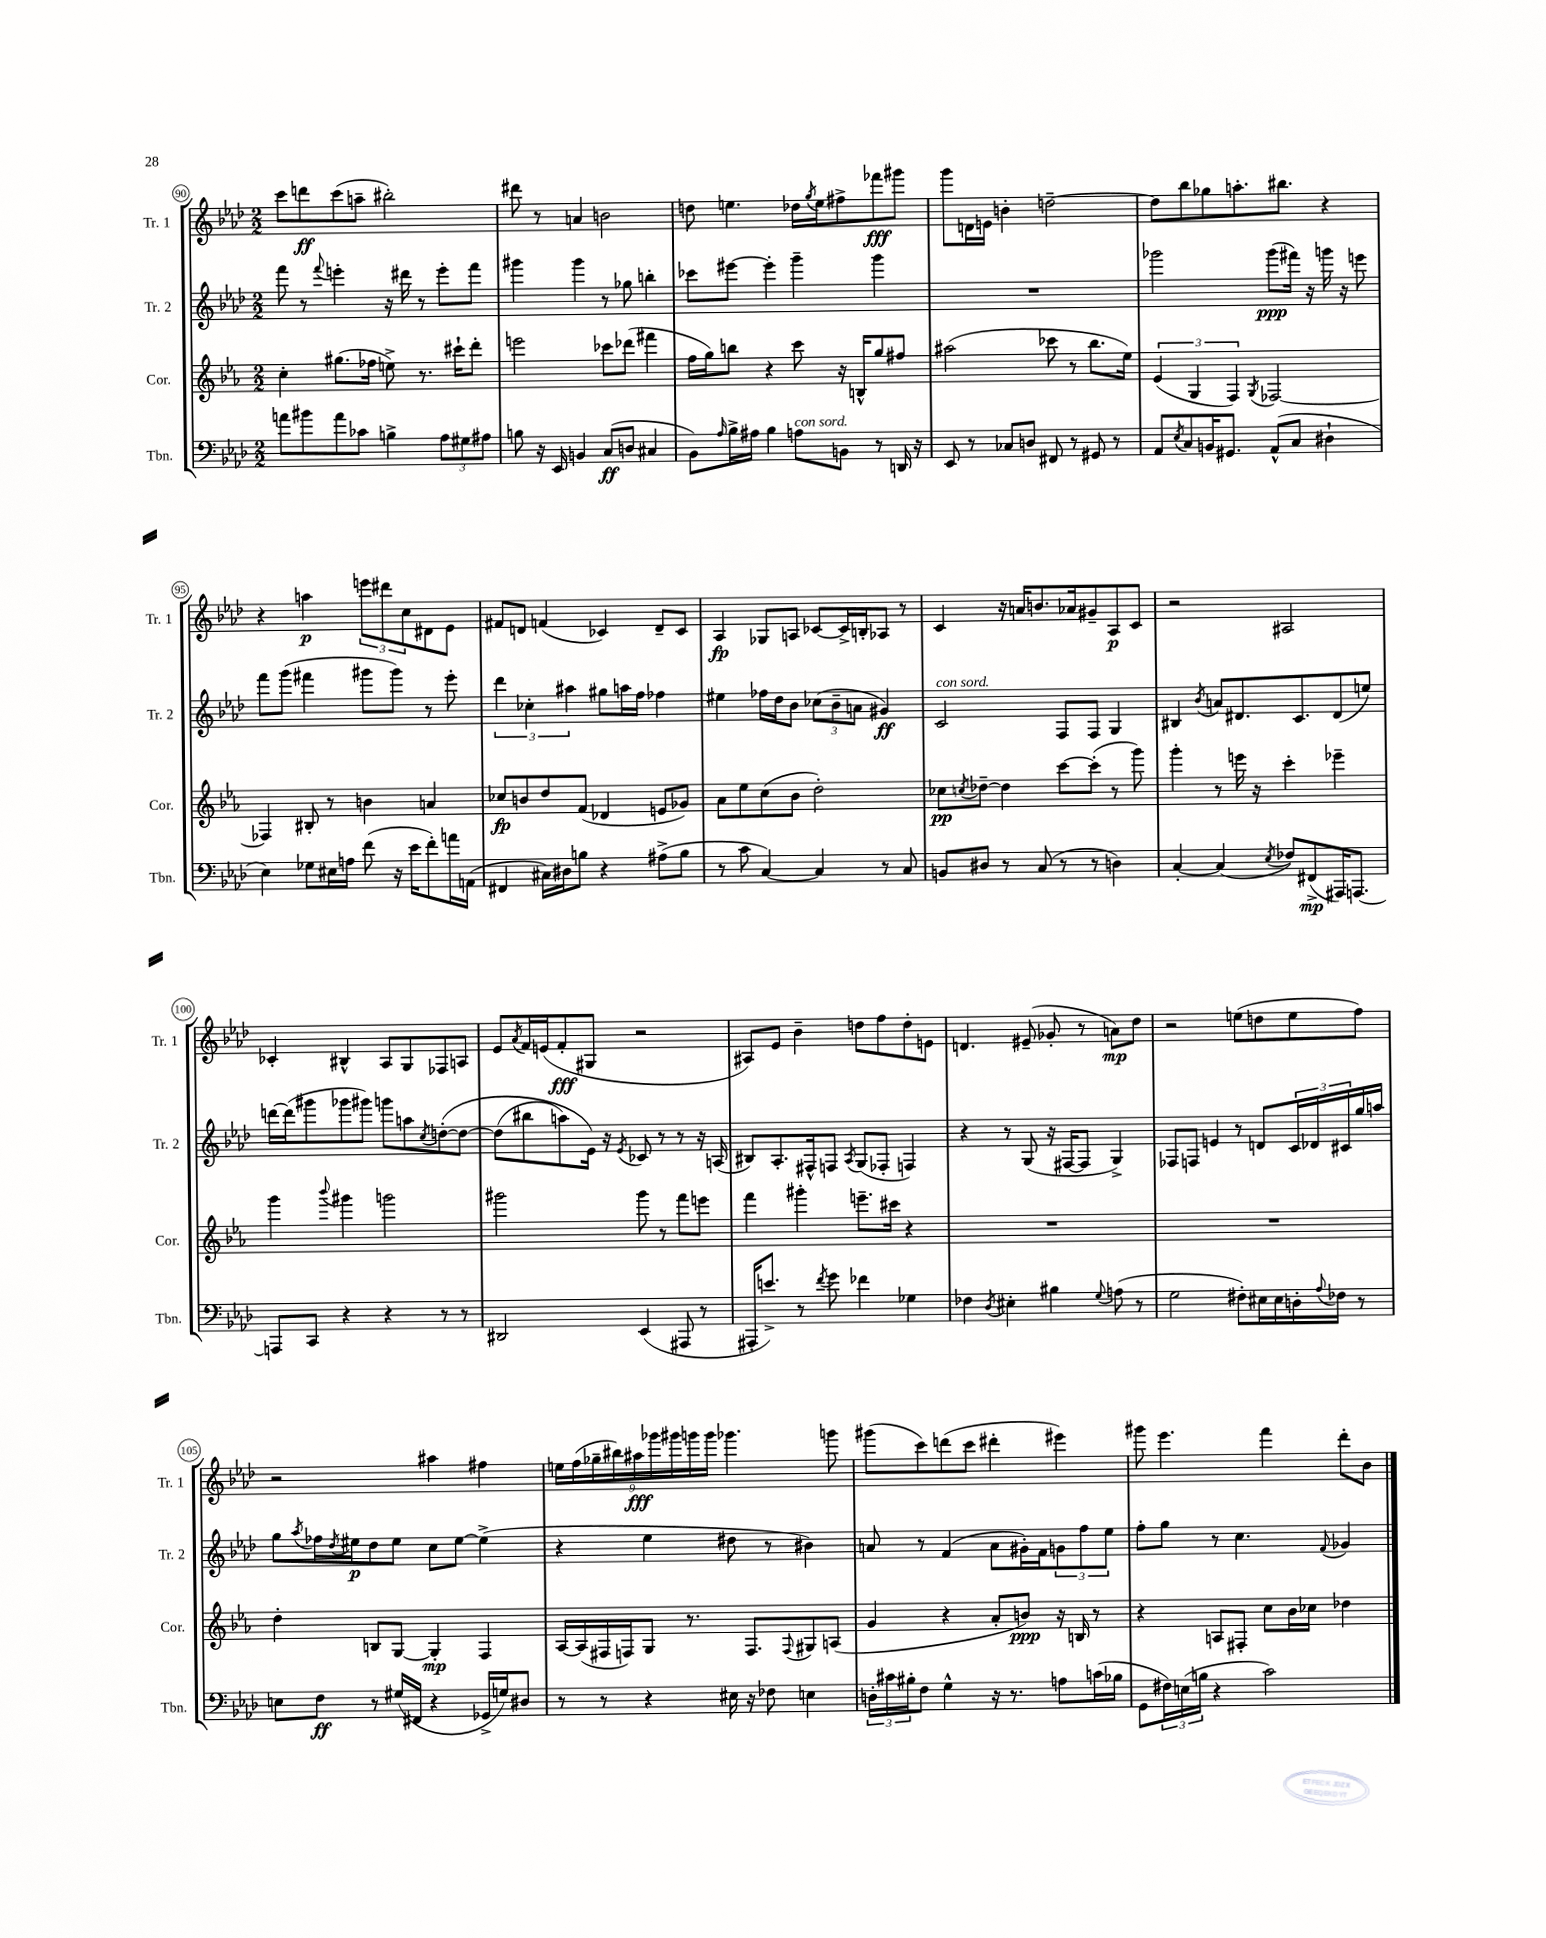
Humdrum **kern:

**kern	**kern	**kern	**kern
*staff4	*staff3	*staff2	*staff1
*clefF4	*clefG2	*clefG2	*clefG2
*k[b-e-a-d-]	*k[b-e-a-]	*k[b-e-a-d-]	*k[b-e-a-d-]
*M2/2	*M2/2	*M2/2	*M2/2
8a\L	4cc'\	8fff\	8ccc\L
8b#\	.	8r	8ddd\
.	.	8qqfff/	.
8a\	(8.gg#\L	4eee'\	(8ccc\
8c-\J	.	.	8aa~\J
.	16ff-\Jk	.	.
4B^\	8ee^\)	16r	2bb#'\)
.	.	16ddd#\	.
.	8.r	8r	.
12A-\L	.	8eee'\L	.
.	16ccc#`\LK	.	.
12G#\	.	.	.
.	8ddd'\J	8fff\J	.
12A#\J	.	.	.
=	=	=	=
8B\	2eee\	4ggg#\	8ddd#\
16r	.	.	8r
16EE-/	.	.	.
4BB/	.	4ggg#\	4a/
(8C/L	8ccc-\L	8r	2b\
8D/J	(8ddd-\J	8gg-\	.
4C#/	4fff#\	4bb'\	.
=	=	=	=
8BB-\L)	16ff\LL	8ccc-\L	8dd\
.	16gg\J)	.	.
16qqA-/	.	.	.
16B-^\L	8bb\J	[8eee#\J	4.ee\
16A#\JJ	.	.	.
4B-\	4r	4eee#'\]	.
8A\L	8ccc\	4ggg~\	16dd-\LL
.	.	.	8qgg/
.	.	.	16ee\J
8BB\J	16r	.	8ff#^\
.	16B^^/LK	.	.
8r	8gg/	4ggg\	8fff-\
16DD/	8ff#/J	.	8ggg#\J
16r	.	.	.
=	=	=	=
8EE-/	(2aa#\	1r	8ggg\L
8r	.	.	16d\L
.	.	.	16e\JJ
8C-/L	.	.	4b'\
8D/J	.	.	.
8FF#/	8ccc-\	.	[2dd~\
8r	8r	.	.
8GG#/	8.bb-\L	.	.
8r	.	.	.
.	16ee-\Jk)	.	.
=	=	=	=
8AA-/L	(6e-/	2ggg-\	8dd\]L
8qE-/	.	.	.
8C/	.	.	8bb-\
.	6G/	.	.
16BB/K	.	.	8gg-\
8.GG#/J	.	.	.
.	6F/)	.	.
.	.	.	8.aa'\
.	8qG/	.	.
(8AA-^^/L	[2F-/	(8ggg-\L	.
.	.	.	8.bb#\J
8C/J	.	16fff#\Jk)	.
.	.	16r	.
4D#`\	.	16ggg\	4r
.	.	16r	.
.	.	8eee\	.
=	=	=	=
4E-\)	4F-/]	8fff\L	4r
.	.	(8ggg\J	.
8G-\L	8B#'/	4fff#\	4aa\
16E#\L	8r	.	.
16A\JJ	.	.	.
(8f\	4b\	8ggg#\L	12eee\L
.	.	.	12ddd#\
16r	.	8ggg#\J)	.
.	.	.	12cc\
16e-\LK	.	.	.
8f'\)	4a/	8r	8d#\
16a\L	.	8eee-'\	8e-\J
(16AA\JJ	.	.	.
=	=	=	=
4FF#/	8cc-/L	6ddd-\	8f#/L
.	8b/	.	8d/J
.	.	6cc-'\	.
16C#\LL)	8dd/	.	(4f/
16D#\J	.	.	.
.	.	6aa#\	.
8B\J	(8f/J	.	.
4r	4d-/	8gg#\L	4c-/)
.	.	16aa\L	.
.	.	16ff\JJ	.
(8A#^\L	8e/L	4ff-\	8d~/L
8B\J	8g-/J)	.	8c-/J
=	=	=	=
8r	8a-\L	4ee#\	4A-/
8c\	8ee-\	.	.
[4C/)	(8cc\	16ff-\LL	8G-/L
.	.	16dd-\J	.
.	8b-\J	8b-\J	8A/J
4C/]	2dd'\)	(12cc-\L	[8c-/L
.	.	12b-~\	.
.	.	.	16c-^/]L
.	.	12a\J	.
.	.	.	16B'/J
8r	.	4g#/)	8A-/J
8C/	.	.	8r
=	=	=	=
8BB/L	8cc-\L	2c/	4c/
.	8qcc/	.	.
8D#/J	[8dd-~\J	.	.
8r	4dd-\]	.	16r
.	.	.	16a/LK
(8C/	.	.	8.b/
8r	[8ccc\L	8F/L	.
.	.	.	16a-/k
8r	(8ccc'\]J	8F/J	8g#~/
4D\)	8r	4G/	8A-/
.	8ggg\)	.	8c/J
=	=	=	=
[4C'/	4ggg'\	4B#/	2r
.	.	8qb-/	.
(4C/]	8r	8a/L	.
.	16eee\	8.d#/	.
.	16r	.	.
8qE-/	.	.	.
8F-/L)	4ccc'\	.	2A#/
.	.	8.c/	.
(8FF#^/	.	.	.
16AAA#/K)	4eee-~\	(8d#/	.
[8.AAA/J	.	.	.
.	.	8ee/J)	.
=	=	=	=
8AAA/]L	4ggg\	[16ddd\LL	4c-'/
.	.	(16ddd\]J	.
8CC/J	.	8ggg#\	.
.	8qqbbb-/	.	.
4r	4ggg#\	8ggg-\	4B#^^/
.	.	8ggg#\J)	.
4r	2ggg\	8ggg\L	8A-/L
.	.	8aa\	8G/
.	.	8qcc/	.
8r	.	&([8dd'\	8F-/
8r	.	8dd\_J	8A/J
=	=	=	=
2DD#/	2ggg#\	(8dd\]L	8e-/L
.	.	.	8qa-/
.	.	8bb#\	16f/L
.	.	.	(16e/J
.	.	8aa\)	8f'/
.	.	16e-\Jk&)	8G#/J
.	.	16r	.
.	.	8qe-/	.
(4EE-/	8ggg#\	8c-/	2r
.	8r	8r	.
8AAA#/	8fff\L	8r	.
8r	8eee\J	16r	.
.	.	(16A/	.
=	=	=	=
16AAA#'/LK	4fff\	8B#/L)	8A#/L)
8.e^/J)	.	.	.
.	.	8.A-'/	8e-/J
8r	4ggg#'\	.	4b-~\
.	.	16F#^^/k	.
8qf/	.	.	.
8g\	.	8F/J	.
.	.	8qA-/	.
4f-\	8.eee~\L	(8G/L	8dd\L
.	.	8F-'/J	8ff\
.	16ccc#\Jk	.	.
4G-\	4r	4F/)	8dd'\
.	.	.	8e\J
=	=	=	=
4F-\	1r	4r	4.d/
8qD-/	.	.	.
4E#'\	.	8r	.
.	.	(8G/	(8e#~/
4B#\	.	16r	8g-'/
.	.	[16F#/LK	.
.	.	8F#/]J	8r
8qqG/	.	.	.
(8A\	.	4G^/)	8a\L)
8r	.	.	8dd-\J
=	=	=	=
2G\	1r	8F-/L	2r
.	.	8F/J	.
.	.	4e/	.
8F#'\L)	.	8r	(8ee\L
16E#\L	.	8d/L	8dd\
16E#\	.	.	.
16D'\	.	24c/L	8ee\
.	.	24d-/	.
8qqA-/	.	.	.
16F-\JJ	.	.	.
.	.	24c#/	.
8r	.	16gg/	8ff\J)
.	.	16aa/JJ	.
=	=	=	=
8E\L	4dd'\	8gg\L	2r
.	.	8qaa-/	.
8F\J	.	16ff-\L	.
.	.	8qdd-/	.
.	.	16ee#\J	.
8r	8B/L	8dd-\	.
(16G#/LL	[8G/J	8ee#\J	.
16FF#/JJ	.	.	.
4r	4G'/]	8cc\L	4aa#\
.	.	[8ee#\J	.
16GG-^/LL	4F/	(4ee#^\]	4ff#\
16G/J)	.	.	.
8D#/J	.	.	.
=	=	=	=
8r	[16A-/LL	4r	18ee\LL
.	.	.	(18ff\
.	(16A-/]	.	.
.	.	.	18gg-~\
8r	16F#/	.	.
.	.	.	18bb#\)
.	16F/J)	.	.
.	.	.	18aa#\
4r	8G/J	4ee-\	.
.	.	.	18ggg-\
.	.	.	18ggg#\
.	8.r	.	.
.	.	.	18ggg\
.	.	.	18ggg\JJ
16E#\	.	8dd#\	4.ggg-\
16r	8.F/L	.	.
8F-\	.	8r	.
.	8qqF/	.	.
4E\	8G#/	4b#\)	.
.	(8A/J	.	8ggg\
=	=	=	=
24D'\LL	4g/	8a/	(8ggg#\L
24c#\	.	.	.
24B#'\J	.	.	.
8F\J	.	8r	8ccc\)
4G^^\	4r	(4f/	(8ddd\
.	.	.	8ccc\J
16r	8a-'/L	8a\L	4ddd#'\
8.r	.	.	.
.	8b/J)	16g#'\L)	.
.	.	16f\J	.
8A\L	16r	12g\	4eee#\)
.	16B/	.	.
.	.	12ff\	.
(16c\L	8r	.	.
.	.	12ee-\J	.
16B-\JJ	.	.	.
=	=	=	=
8GG\L	4r	8ff'\L	8ggg#\
24F#\L)	.	8gg\J	4.eee-\
(24E\	.	.	.
24B\JJ	.	.	.
4r	8A/L	8r	.
.	8F#'/J	4.cc\	.
2c\)	8cc\L	.	4fff\
.	16b-\L	.	.
.	16cc-\JJ	.	.
.	.	8qqf/	.
.	4dd-\	4g-/	8ddd-'\L
.	.	.	8b-\J
==	==	==	==
*-	*-	*-	*-
